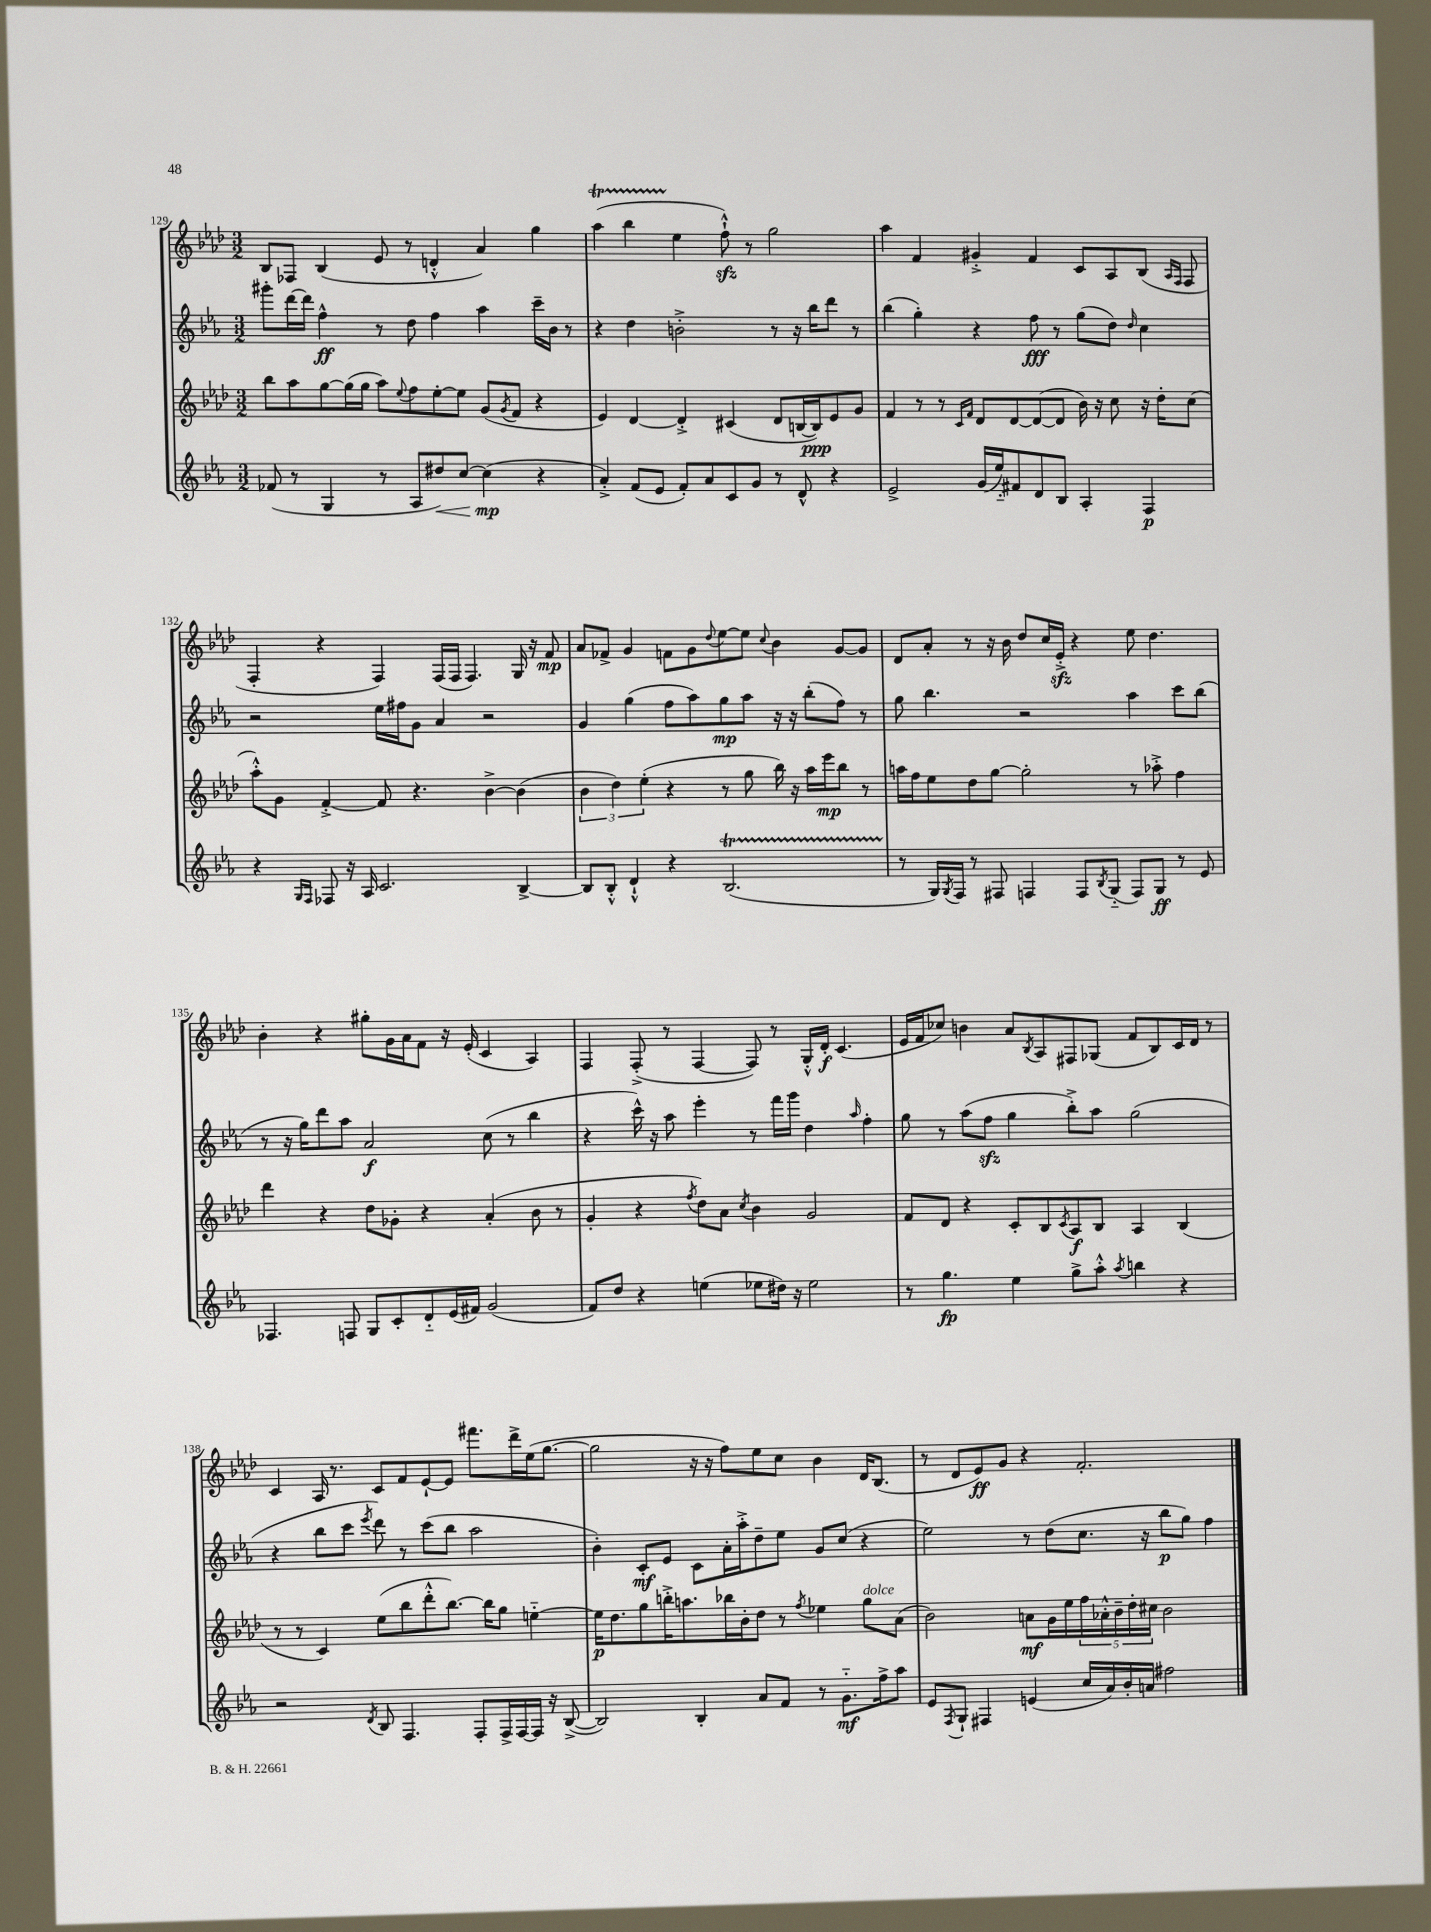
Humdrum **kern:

**kern	**dynam	**kern	**dynam	**kern	**dynam	**kern	**dynam
*part4	*part4	*part3	*part3	*part2	*part2	*part1	*part1
*staff4	*staff4	*staff3	*staff3	*staff2	*staff2	*staff1	*staff1
*clefG2	*	*clefG2	*	*clefG2	*	*clefG2	*
*k[b-e-a-]	*	*k[b-e-a-d-]	*	*k[b-e-a-]	*	*k[b-e-a-d-]	*
*M3/2	*	*M3/2	*	*M3/2	*	*M3/2	*
=129	=129	=129	=129	=129	=129	=129	=129
(8f-X/	.	8bb-\L	.	8ggg#X'\L	.	8B-/L	.
8r	.	8aa-\	.	[16ddd\L	.	8F-X/J	.
.	.	.	.	16ddd\JJ]	.	.	.
4G/	.	[8gg\	.	4ff^^\	ff	(4B-/	.
.	.	(16gg\L]	.	.	.	.	.
.	.	16gg\JJ	.	.	.	.	.
8r	.	8aa-\L)	.	8r	.	8e-/	.
.	.	8qqee-/	.	.	.	.	.
8A-/L	.	8ff\	.	8dd\	.	8r	.
!	!LO:HP:b	!	!	!	!	!	!
8dd#X/)	<	[8ee-'\	.	4ff\	.	4dn'^^/	.
[8cc/J	.	8ee-\J]	.	.	.	.	.
(4cc\]	mp	(8g/L	.	4aa-\	.	4a-/)	.
.	.	8qg/	.	.	.	.	.
.	.	8f/J	.	.	.	.	.
4r	[	4r	.	16ccc~\LL	.	4gg\	.
.	.	.	.	16b-\JJ	.	.	.
.	.	.	.	8r	.	.	.
=130	=130	=130	=130	=130	=130	=130	=130
4a-'^/)	.	4e-/)	.	4r	.	(4aa-T\	.
(8f/L	.	[4d-/	.	4dd\	.	4bb-TTT\	.
8e-/J	.	.	.	.	.	.	.
8f'/L)	.	4d-'^/]	.	2bn'^\	.	4ee-\	.
8a-/	.	.	.	.	.	.	.
8c/	.	(4c#X/	.	.	.	8ffzz`^^\)	.
8g/J	.	.	.	.	.	8r	.
8r	.	8d-/L	.	8r	.	2gg\	.
8d^^/	.	[16Bn/L	.	16r	.	.	.
.	.	16B/J])	ppp	16bb-\KL	.	.	.
4r	.	8e-/	.	8ddd\J	.	.	.
.	.	8g/J	.	8r	.	.	.
=131	=131	=131	=131	=131	=131	=131	=131
2e-^/	.	4f/	.	(4bb-\	.	4aa-\	.
.	.	8r	.	4gg'\)	.	4f/	.
.	.	8r	.	.	.	.	.
.	.	16qqc/LL	.	.	.	.	.
.	.	16qqf/JJ	.	.	.	.	.
(16g/LL	.	8d-/L	.	4r	.	4g#X'^/	.
16ee-/J)	.	.	.	.	.	.	.
8f#X/	.	[8d-/	.	.	.	.	.
8d/	.	(8d-/_	.	8ff\	fff	4f/	.
8B-/J	.	8d-/J]	.	8r	.	.	.
4A-'/	.	16b-\)	.	(8gg\L	.	8c/L	.
.	.	16r	.	.	.	.	.
.	.	8cc\	.	8dd\J)	.	8A-/	.
.	.	.	.	16qqdd/	.	.	.
4F/	p	16r	.	4cc\	.	(8B-/J	.
.	.	16dd-'\KL	.	.	.	.	.
.	.	.	.	.	.	16qqA-/LL	.
.	.	.	.	.	.	16qqF/JJ	.
.	.	(8cc\J	.	.	.	8F/	.
!!LO:LB:g=z
=132	=132	=132	=132	=132	=132	=132	=132
4r	.	8aa-'^^\L)	.	2r	.	4F'/	.
.	.	8g\J	.	.	.	.	.
16qqG/LL	.	.	.	.	.	.	.
16qqF/JJ	.	.	.	.	.	.	.
8F-X/	.	[4f'^/	.	.	.	4r	.
16r	.	.	.	.	.	.	.
16A-/	.	.	.	.	.	.	.
2.c/	.	8f/]	.	16ee-\LL	.	4F/)	.
.	.	.	.	16ff#X\J	.	.	.
.	.	4.r	.	8g\J	.	.	.
.	.	.	.	4a-/	.	(16F/LL	.
.	.	.	.	.	.	16F/JJ	.
.	.	.	.	.	.	4.F/)	.
.	.	[4b-^\	.	2r	.	.	.
[4B-^/	.	(4b-\]	.	.	.	16G/	.
.	.	.	.	.	.	16r	.
.	.	.	.	.	.	8f/	mp
=133	=133	=133	=133	=133	=133	=133	=133
8B-/L]	.	6b-\	.	4g/	.	8a-/L	.
8B-'^^/J	.	.	.	.	.	8f-X^/J	.
.	.	6dd-\)	.	.	.	.	.
4d`^^/	.	.	.	(4gg\	.	4g/	.
.	.	(6ee-'\	.	.	.	.	.
4r	.	4r	.	8ff\L	.	8fn\L	.
.	.	.	.	8aa-\)	.	8g\	.
.	.	.	.	.	.	8qqdd-/	.
(2.B-T/	.	8r	.	8gg\	mp	[8ee-\	.
.	.	8gg\	.	8aa-\J	.	8ee-\J]	.
.	.	.	.	.	.	8qqcc/	.
.	.	16bb-\)	.	16r	.	4b-\	.
.	.	16r	.	16r	.	.	.
.	.	16aa-\LL	.	(8bb-'\L	.	.	.
.	.	16eee-\J	mp	.	.	.	.
.	.	8bb-\J	.	8ff\J)	.	[8g/L	.
.	.	8r	.	8r	.	8g/J]	.
=134	=134	=134	=134	=134	=134	=134	=134
8r	.	16aan\LL	.	8gg\	.	8d-/L	.
.	.	16ff\J	.	.	.	.	.
16G/LL)	.	8ee-\	.	4.bb-\	.	8a-'/J	.
8qG/	.	.	.	.	.	.	.
16F/JJ	.	.	.	.	.	.	.
8r	.	8dd-\	.	.	.	8r	.
8F#X/	.	[8gg\J	.	.	.	16r	.
.	.	.	.	.	.	16b-\	.
4Fn/	.	2gg'\]	.	2r	.	8dd-/L	.
.	.	.	.	.	.	16cc/L	.
.	.	.	.	.	.	16e-zz'^/JJ	.
8F/L	.	.	.	.	.	4r	.
8qB-/	.	.	.	.	.	.	.
(8G/J	.	.	.	.	.	.	.
8F/L)	.	8r	.	4aa-\	.	8ee-\	.
8G/J	ff	8aa-X'^\	.	.	.	4.dd-\	.
8r	.	4ff\	.	8ccc\L	.	.	.
8e-/	.	.	.	(8bb-\J	.	.	.
!!LO:LB:g=z
=135	=135	=135	=135	=135	=135	=135	=135
4.F-X/	.	4ddd-\	.	8r	.	4b-'\	.
.	.	.	.	16r	.	.	.
.	.	.	.	16gg\KL)	.	.	.
.	.	4r	.	8ddd\	.	4r	.
8Fn/	.	.	.	8aa-\J	.	.	.
8G/L	.	8dd-\L	.	2a-/	f	8gg#X'\L	.
8c'/	.	8g-X'\J	.	.	.	16g\L	.
.	.	.	.	.	.	16a-\J	.
8d/	.	4r	.	.	.	8f\J	.
(16e-/L	.	.	.	.	.	16r	.
16f#X/JJ)	.	.	.	.	.	(16e-'/	.
(2g/	.	(4a-'/	.	(8cc\	.	4c/	.
.	.	.	.	8r	.	.	.
.	.	8b-\	.	4bb-\	.	4A-/)	.
.	.	8r	.	.	.	.	.
=136	=136	=136	=136	=136	=136	=136	=136
8f/L)	.	4g'/	.	4r	.	4F/	.
8dd/J	.	.	.	.	.	.	.
4r	.	4r	.	16ccc^^\)	.	(8F'^/	.
.	.	.	.	16r	.	.	.
.	.	.	.	8aa-\	.	8r	.
.	.	8qff/	.	.	.	.	.
(4een\	.	8dd-\L)	.	4eee-'\	.	[4F/	.
.	.	8a-\J	.	.	.	.	.
.	.	8qcc/	.	.	.	.	.
8ee-X\L	.	4b-\	.	8r	.	8F/])	.
16dd#X\Jk)	.	.	.	16fff\LL	.	8r	.
16r	.	.	.	16ggg\JJ	.	.	.
2ee-\	.	2g/	.	4dd\	.	16G'^^/LL	.
.	.	.	.	.	.	16d-'/JJ	f
.	.	.	.	.	.	(4.c/	.
.	.	.	.	16qqaa-/	.	.	.
.	.	.	.	4ff'\	.	.	.
=137	=137	=137	=137	=137	=137	=137	=137
8r	.	8f/L	.	8gg\	.	16e-/LL	.
.	.	.	.	.	.	16f/J	.
4.gg\	fp	8d-/J	.	8r	.	8cc-X/J)	.
.	.	4r	.	(8aa-\L	.	4bn\	.
.	.	.	.	8ffzz\J	.	.	.
4ee-\	.	8c'/L	.	4gg\	.	8a-/L	.
.	.	.	.	.	.	8qB-/	.
.	.	8B-/	.	.	.	8A-/	.
.	.	8qc/	.	.	.	.	.
8gg^\L	.	8A-/	f	8bb-'^\L)	.	8F#X/	.
8aa-'^^\J	.	8B-/J	.	8aa-\J	.	(8G-X/J	.
8qaa-/	.	.	.	.	.	.	.
4bbn\	.	4A-/	.	(2gg\	.	8f/L	.
.	.	.	.	.	.	8B-/)	.
4r	.	(4B-/	.	.	.	16c/L	.
.	.	.	.	.	.	16d-/JJ	.
.	.	.	.	.	.	8r	.
!!LO:LB:g=z
=138	=138	=138	=138	=138	=138	=138	=138
2r	.	8r	.	4r	.	4c/	.
.	.	8r	.	.	.	.	.
.	.	4c/)	.	8bb-\L	.	16A-/	.
.	.	.	.	.	.	8.r	.
.	.	.	.	8ccc\J	.	.	.
8qd/	.	.	.	8qeee-/	.	.	.
8B-/	.	(8ee-\L	.	8ddd\)	.	8c/L	.
4.F/	.	8bb-\	.	8r	.	8f/	.
.	.	8ddd-'^^\	.	(8ccc\L	.	[8e-`/	.
.	.	[8.bb-\J)	.	8bb-\J	.	8e-/J]	.
8F'/L	.	.	.	2aa-\	.	8.fff#X\L	.
.	.	16bb-\KL]	.	.	.	.	.
16F^/L	.	8gg\J	.	.	.	.	.
[16F/	.	.	.	.	.	16ddd-^\L	.
16F/JJ]	.	[4een\	.	.	.	(16ee-\J	.
16r	.	.	.	.	.	[8.gg\J	.
([8B-^/	.	.	.	.	.	.	.
=139	=139	=139	=139	=139	=139	=139	=139
2B-/])	.	16ee\KL]	p	4b-'\)	.	2gg\]	.
.	.	8.dd-\	.	.	.	.	.
.	.	8gg\	.	8c'/L	mf	.	.
.	.	16bbn'^\K	.	8e-/J	.	.	.
.	.	8.aan\	.	.	.	.	.
4B-'/	.	.	.	8c\L	.	16r	.
.	.	.	.	.	.	16r	.
.	.	16bb-X\L	.	16a-'\L	.	8ff\L)	.
.	.	16b-'\J	.	16aa-'^\J	.	.	.
8a-/L	.	8dd-\J	.	8dd~\	.	8ee-\	.
8f/J	.	8r	.	8ee-\J	.	8cc\J	.
.	.	8qff/	.	.	.	.	.
8r	.	4ee-X\	.	8g/L	.	4b-\	.
8.g\L	mf	.	.	(8cc/J	.	.	.
!	!	!LO:TX:a:i:t=dolce	!	!	!	!	!
.	.	8gg\L	.	4r	.	16d-/KL	.
16ff^\k	.	.	.	.	.	(8.B-/J	.
8aa-\J	.	(8a-\J	.	.	.	.	.
=140	=140	=140	=140	=140	=140	=140	=140
8e-/L	.	2b-\)	.	2ee-\)	.	8r	.
8qF/	.	.	.	.	.	.	.
8G`/J	.	.	.	.	.	8d-/L	.
4F#X/	.	.	.	.	.	8e-/)	ff
.	.	.	.	.	.	8g/J	.
(4en/	.	8an\L	mf	8r	.	4r	.
.	.	16g\L	.	(8dd\L	.	.	.
.	.	16ee-\	.	.	.	.	.
16cc/LL	.	20ff\	.	8.cc\J	.	2.f'/	.
.	.	20a-X'^^\	.	.	.	.	.
16a-/)	.	.	.	.	.	.	.
.	.	20b-~\	.	.	.	.	.
16b-'/	.	.	.	.	.	.	.
.	.	20dd-'\	.	.	.	.	.
16an/JJ	.	.	.	16r	.	.	.
.	.	20cc#X\JJ	.	.	.	.	.
2ff#X\	.	2b-\	.	8bb-\L	p	.	.
.	.	.	.	8gg\J)	.	.	.
.	.	.	.	4ff\	.	.	.
==	==	==	==	==	==	==	==
*-	*-	*-	*-	*-	*-	*-	*-
